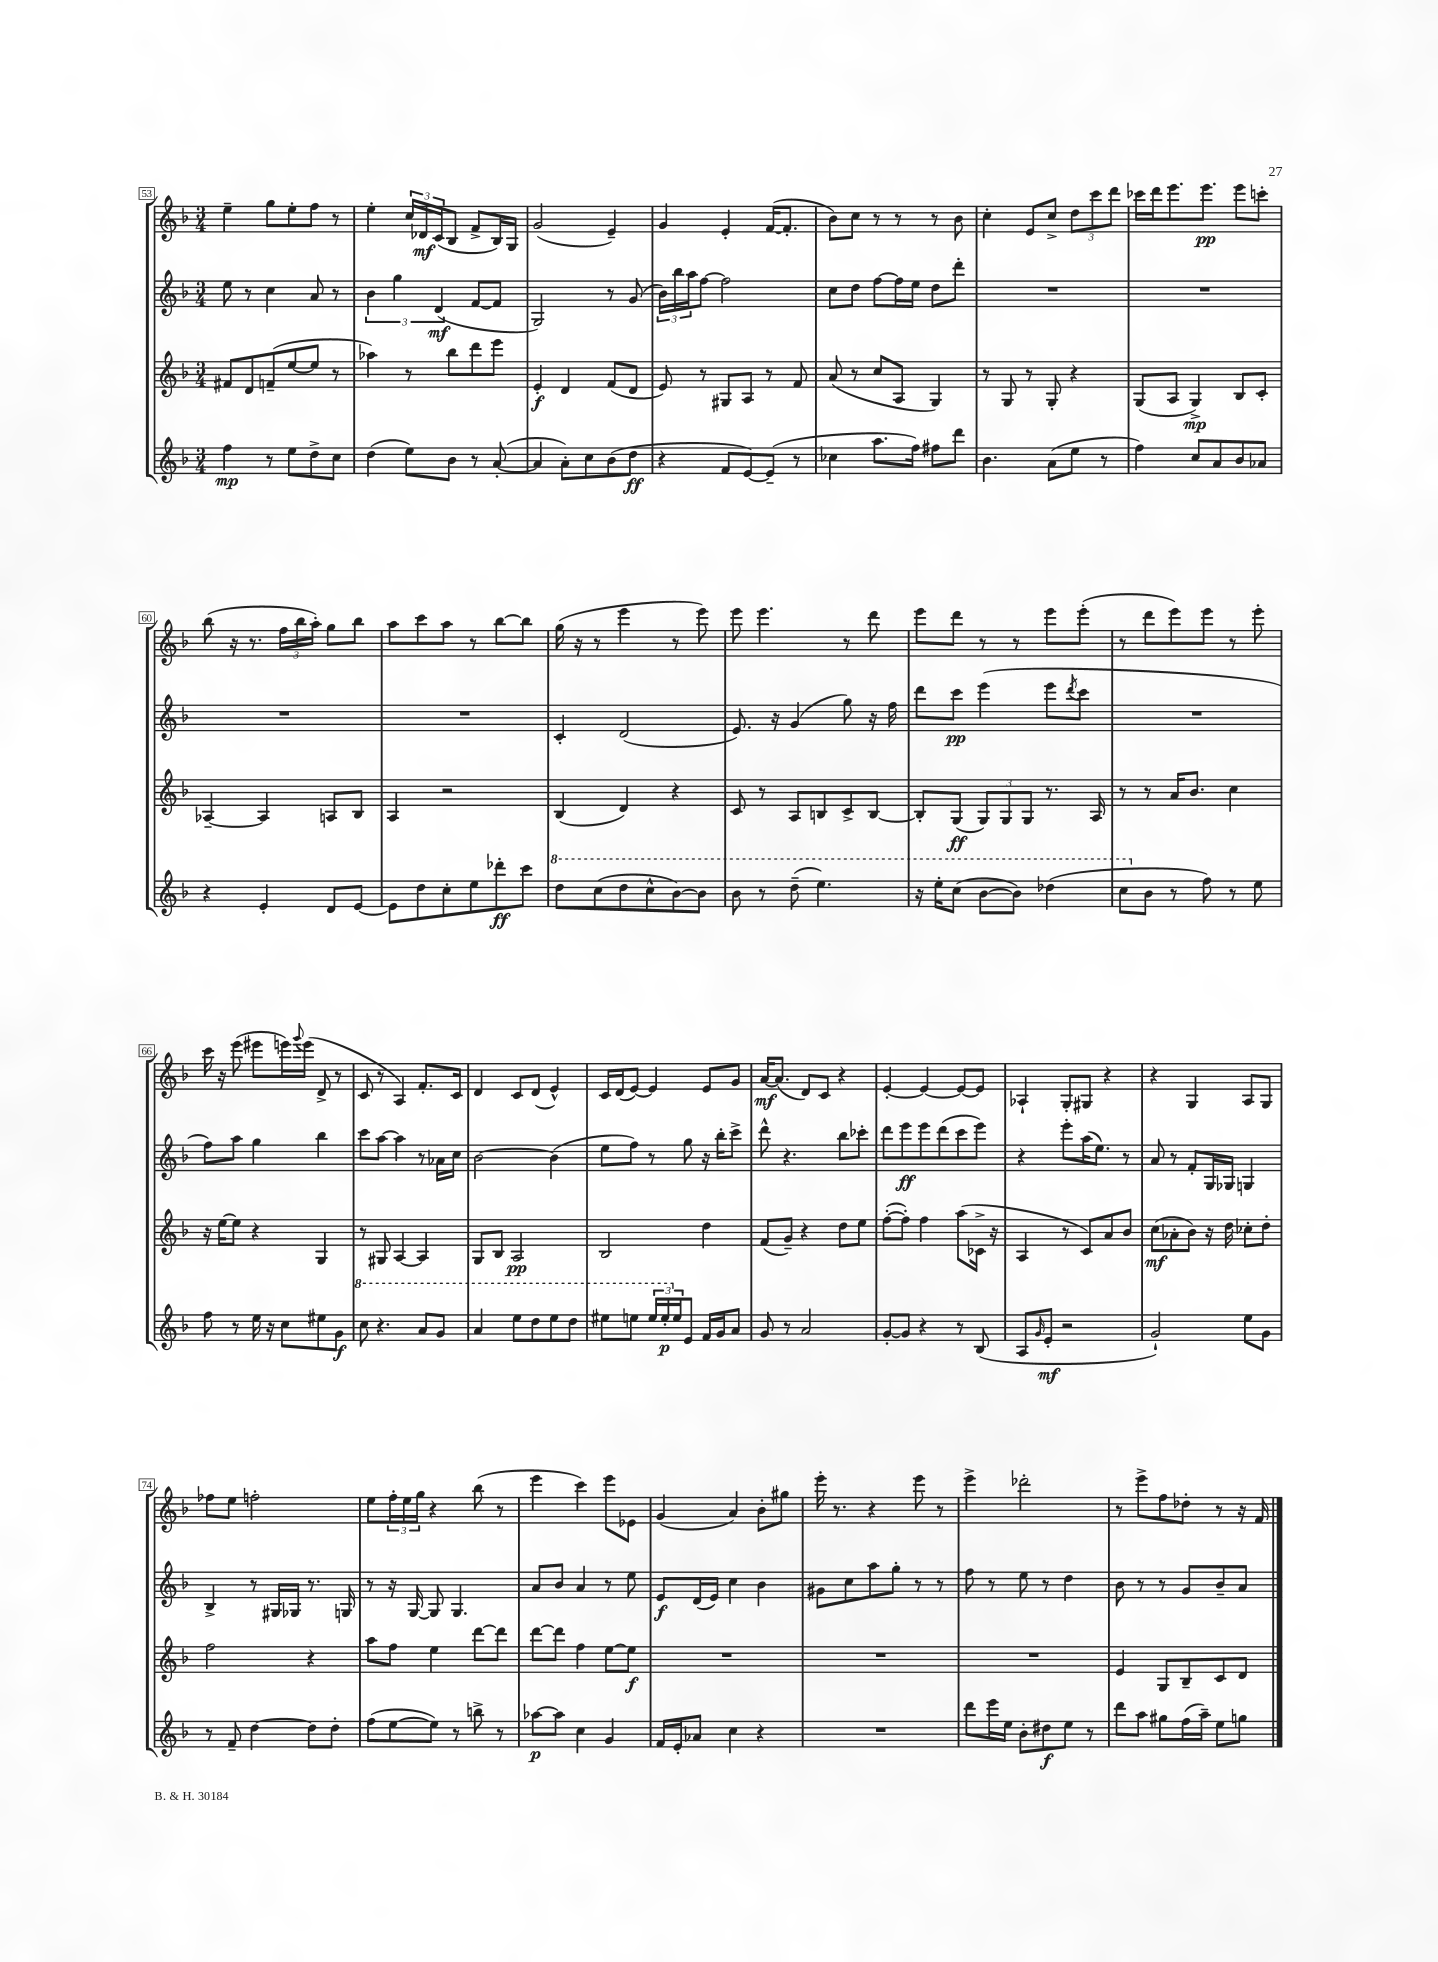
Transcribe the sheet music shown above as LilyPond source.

<<
\new StaffGroup <<
\new Staff = "s0" {
    \clef treble \key f \major \numericTimeSignature \time 3/4
    e''4-- g''8 e''8-. f''8 r8 |
    e''4-. \tuplet 3/2 { c''16 des'16\mf c'16( } bes8 f'8-> bes16) g16 |
    g'2( e'4--) |
    g'4 e'4-. f'16~( f'8.-. |
    bes'8) c''8 r8 r8 r8 bes'8 |
    c''4-. e'8 c''8-> \tuplet 3/2 { d''8 c'''8 d'''8 } |
    ces'''16 d'''16 e'''8. e'''8.\pp e'''8 c'''8-. |
    bes''8( r16 r8. \tuplet 3/2 { f''16 bes''16 a''16-.) } g''8 bes''8 |
    a''8 c'''8 a''8 r8 bes''8~ bes''8 |
    g''16( r16 r8 e'''4 r8 e'''8) |
    e'''8 e'''4. r8 d'''8 |
    e'''8 d'''8 r8 r8 e'''8 e'''8-.( |
    r8 d'''8 e'''8) e'''8 r8 e'''8-. |
    c'''16 r16 e'''8( eis'''8 e'''16) \appoggiatura { g'''8 } e'''16( d'8-> r8 |
    c'8 r8 a4) f'8.-. c'16 |
    d'4 c'8 d'8( e'4-^) |
    c'16 d'16( e'8~) e'4 e'8 g'8 |
    a'16~\mf a'8.( d'8) c'8 r4 |
    e'4~-. e'4~ e'8~ e'8 |
    aes4-! g8-. gis8 r4 |
    r4 g4 a8 g8 |
    fes''8 e''8 f''2-. |
    e''8 \tuplet 3/2 { f''16-. e''16 g''16 } r4 bes''8( r8 |
    e'''4 c'''4) e'''8 ees'8 |
    g'4( a'4) bes'8-. gis''8 |
    e'''16-. r8. r4 e'''8 r8 |
    e'''4-> des'''2-. |
    r8 e'''8-> f''8 des''8-. r8 r16 f'16 \bar "|." |
}
\new Staff = "s1" {
    \clef treble \key f \major \numericTimeSignature \time 3/4
    e''8 r8 c''4 a'8 r8 |
    \tuplet 3/2 { bes'4 g''4 d'4\mf( } f'8~ f'8 |
    g2) r8 g'8( |
    \tuplet 3/2 { bes'16) bes''16 a''16 } f''8~ f''2 |
    c''8 d''8 f''8~ f''16 e''16 d''8 d'''8-. |
    R2. |
    R2. |
    R2. |
    R2. |
    c'4-. d'2( |
    e'8.) r16 g'4( g''8) r16 f''16 |
    d'''8 c'''8\pp e'''4( e'''8 \acciaccatura { d'''8 } c'''8 |
    R2. |
    f''8) a''8 g''4 bes''4 |
    c'''8 a''8~ a''4 r8 aes'16 c''16 |
    bes'2~ bes'4( |
    e''8 f''8) r8 g''8 r16 bes''16-. c'''8-> |
    d'''8-^ r4. bes''8 ces'''8-. |
    d'''8 e'''8\ff e'''8 d'''8( c'''8 e'''8) |
    r4 e'''8-. a''16( e''8.) r8 |
    a'8 r8 f'8-. g16 ges16 g4 |
    bes4-> r8 gis16 ges16 r8. g16 |
    r8 r16 g16~ g8 g4. |
    a'8 bes'8 a'4 r8 e''8 |
    e'8\f d'16( e'16) c''4 bes'4 |
    gis'8 c''8 a''8 g''8-. r8 r8 |
    f''8 r8 e''8 r8 d''4 |
    bes'8 r8 r8 g'8 bes'8-- a'8 \bar "|." |
}
\new Staff = "s2" {
    \clef treble \key f \major \numericTimeSignature \time 3/4
    fis'8 d'8 f'8--( e''8~ e''8 r8 |
    aes''4) r8 bes''8 d'''8 e'''8 |
    e'4-.\f d'4 f'8( d'8 |
    e'8) r8 gis8 a8 r8 f'8 |
    a'8( r8 c''8 a8 g4) |
    r8 g8 r8 g8-. r4 |
    g8( a8 g4->\mp) bes8 c'8-. |
    aes4~-- aes4 a8 bes8 |
    a4 r2 |
    bes4( d'4) r4 |
    c'8 r8 a8 b8 c'8-> b8~ |
    b8-. g8\ff( \tuplet 3/2 { g8) g8 g8 } r8. a16 |
    r8 r8 a'16 bes'8. c''4 |
    r16 e''16~ e''8 r4 g4 |
    r8 gis8 a4~ a4 |
    g8 bes8 a2\pp |
    bes2 d''4 |
    f'8( g'8--) r4 d''8 e''8 |
    f''8~-.( f''8-.) f''4 a''8( ces'16-> r16 |
    a4 r8 c'8) a'8 bes'8 |
    c''8\mf( aes'8-. bes'8) r16 d''16 ces''8-. d''8-. |
    f''2 r4 |
    a''8 f''8 e''4 d'''8~ d'''8 |
    d'''8~ d'''8 f''4 e''8~ e''8\f |
    R2. |
    R2. |
    R2. |
    e'4 g8 bes8-- c'8 d'8 \bar "|." |
}
\new Staff = "s3" {
    \clef treble \key f \major \numericTimeSignature \time 3/4
    f''4\mp r8 e''8 d''8-> c''8 |
    d''4( e''8) bes'8 r8 a'8~-.( |
    a'4 a'8-.) c''8 bes'8( d''8\ff |
    r4 f'8 e'8~) e'8--( r8 |
    ces''4 a''8. f''16) fis''8 d'''8 |
    bes'4. a'8( e''8 r8 |
    f''4) c''8 a'8 bes'8 aes'8 |
    r4 e'4-. d'8 e'8~ |
    e'8 d''8 c''8-. e''8 des'''8-.\ff c'''8 |
    \ottava #1 d'''8 c'''8( d'''8 c'''8-^ bes''8~) bes''8 |
    bes''8 r8 d'''8--( e'''4.) |
    r16 e'''16-. c'''8( bes''8~ bes''8) des'''4( |
    c'''8 \ottava #0 bes'8 r8 f''8) r8 e''8 |
    f''8 r8 e''16 r16 c''8 eis''8 g'8\f |
    \ottava #1 c'''8 r4. a''8 g''8 |
    a''4 e'''8 d'''8 e'''8 d'''8 |
    eis'''8 e'''8 \tuplet 3/2 { e'''16 e'''16-.\p \ottava #0 e''16 } e'8 f'16 g'16 a'8 |
    g'8 r8 a'2 |
    g'8~-. g'8 r4 r8 bes8( |
    a8 \grace { g'16 } e'8-.\mf r2 |
    g'2-!) e''8 g'8 |
    r8 f'8-- d''4~ d''8 d''8-. |
    f''8( e''8~ e''8) r8 b''8-> r8 |
    aes''8~\p aes''8 c''4 g'4 |
    f'16 e'16-. aes'8 c''4 r4 |
    R2. |
    d'''8 e'''16 e''16 bes'8-. dis''8\f e''8 r8 |
    d'''8 a''8 gis''8 f''16( a''16--) e''8 g''8 \bar "|." |
}
>>
>>
\layout { \context { \Score currentBarNumber = #53 \override BarNumber.stencil = #(make-stencil-boxer 0.1 0.3 ly:text-interface::print) } }
